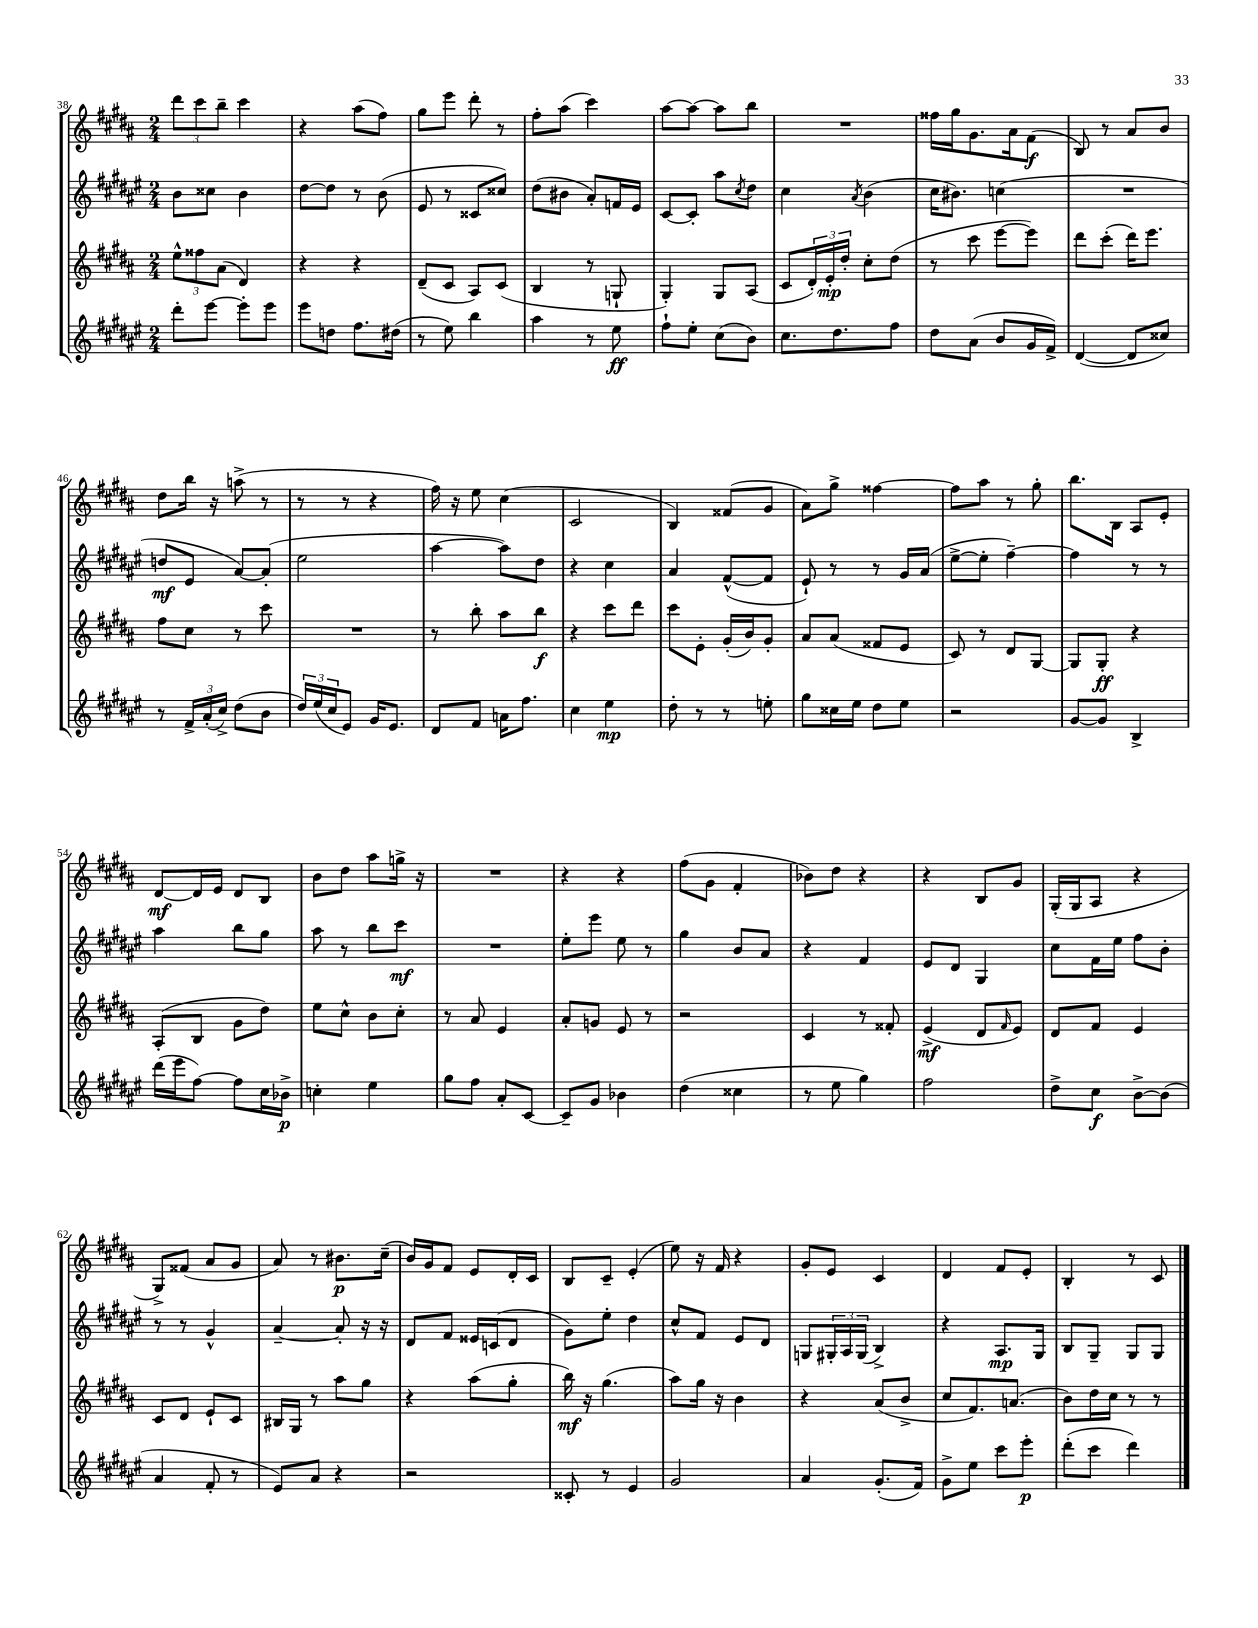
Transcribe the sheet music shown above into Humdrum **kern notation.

**kern	**dynam	**kern	**dynam	**kern	**dynam	**kern	**dynam
*part4	*part4	*part3	*part3	*part2	*part2	*part1	*part1
*staff4	*staff4	*staff3	*staff3	*staff2	*staff2	*staff1	*staff1
*clefG2	*	*clefG2	*	*clefG2	*	*clefG2	*
*k[f#c#g#d#a#e#]	*	*k[f#c#g#d#a#]	*	*k[f#c#g#d#a#e#]	*	*k[f#c#g#d#a#]	*
*M2/4	*	*M2/4	*	*M2/4	*	*M2/4	*
=38	=38	=38	=38	=38	=38	=38	=38
8ddd#'\L	.	12ee^^\L	.	8b\L	.	12ddd#\L	.
.	.	12ff##X\	.	.	.	12ccc#\	.
[8eee#\J	.	.	.	8cc##X\J	.	.	.
.	.	(12a#\J	.	.	.	12bb~\J	.
8eee#'\L]	.	4d#/)	.	4b\	.	4ccc#\	.
8eee#\J	.	.	.	.	.	.	.
=39	=39	=39	=39	=39	=39	=39	=39
8eee#\L	.	4r	.	[8dd#\L	.	4r	.
8ddn\J	.	.	.	8dd#\J]	.	.	.
8.ff#\L	.	4r	.	8r	.	(8aa#\L	.
.	.	.	.	(8b\	.	8ff#\J)	.
(16dd#X\Jk	.	.	.	.	.	.	.
=40	=40	=40	=40	=40	=40	=40	=40
8r	.	(8d#~/L	.	8e#/	.	8gg#\L	.
8ee#\)	.	8c#/J	.	8r	.	8eee\J	.
4bb\	.	8A#/L)	.	8c##X/L	.	8ddd#'\	.
.	.	(8c#/J	.	8cc##X/J)	.	8r	.
=41	=41	=41	=41	=41	=41	=41	=41
4aa#\	.	4B/	.	(8dd#\L	.	8ff#'\L	.
.	.	.	.	8b#X\J	.	(8aa#\J	.
8r	.	8r	.	8a#'/L)	.	4ccc#\)	.
8ee#\	ff	8Gn`/	.	16fn/L	.	.	.
.	.	.	.	16e#/JJ	.	.	.
=42	=42	=42	=42	=42	=42	=42	=42
8ff#`\L	.	4G#'/)	.	[8c#/L	.	[8aa#\L	.
8ee#'\J	.	.	.	8c#'/J]	.	8aa#\J_	.
(8cc#\L	.	8G#/L	.	8aa#\L	.	8aa#\L]	.
.	.	.	.	8qcc#/	.	.	.
8b\J)	.	(8A#/J	.	8dd#\J	.	8bb\J	.
=43	=43	=43	=43	=43	=43	=43	=43
8.cc#\L	.	8c#/L	.	4cc#\	.	2r	.
.	.	24d#'/L)	.	.	.	.	.
.	.	24e'/	mp	.	.	.	.
8.dd#\	.	.	.	.	.	.	.
.	.	24dd#'/JJ	.	.	.	.	.
.	.	.	.	8qa#/	.	.	.
.	.	8cc#'\L	.	(4b\	.	.	.
8ff#\J	.	(8dd#\J	.	.	.	.	.
=44	=44	=44	=44	=44	=44	=44	=44
8dd#\L	.	8r	.	16cc#\KL	.	16ff##X\LL	.
.	.	.	.	8.b#X\J)	.	16gg#\J	.
(8a#\J	.	8ccc#\	.	.	.	8.g#\	.
8b/L	.	[8eee\L	.	(4ccn\	.	.	.
.	.	.	.	.	.	16a#\k	.
16g#/L	.	8eee\J])	.	.	.	(8f#\J	f
16f#^/JJ)	.	.	.	.	.	.	.
=45	=45	=45	=45	=45	=45	=45	=45
([4d#/	.	8ddd#\L	.	2r	.	8B/)	.
.	.	(8ccc#'\J	.	.	.	8r	.
8d#/L]	.	16ddd#\KL)	.	.	.	8a#/L	.
.	.	8.eee\J	.	.	.	.	.
8cc##X/J)	.	.	.	.	.	8b/J	.
!!LO:LB:g=z
=46	=46	=46	=46	=46	=46	=46	=46
8r	.	8ff#\L	.	8ddn/L	mf	8dd#\L	.
24f#^/LL	.	8cc#\J	.	8e#/J	.	16bb\Jk	.
(24a#'/	.	.	.	.	.	.	.
.	.	.	.	.	.	16r	.
24cc#^/JJ)	.	.	.	.	.	.	.
(8dd#\L	.	8r	.	[8a#/L)	.	(8aan^\	.
8b\J	.	8ccc#\	.	(8a#'/J]	.	8r	.
=47	=47	=47	=47	=47	=47	=47	=47
24dd#/LL)	.	2r	.	2ee#\	.	8r	.
(24ee#/	.	.	.	.	.	.	.
24cc#/J	.	.	.	.	.	.	.
8e#/J)	.	.	.	.	.	8r	.
16g#/KL	.	.	.	.	.	4r	.
8.e#/J	.	.	.	.	.	.	.
=48	=48	=48	=48	=48	=48	=48	=48
8d#/L	.	8r	.	[4aa#\	.	16ff#\)	.
.	.	.	.	.	.	16r	.
8f#/J	.	8bb'\	.	.	.	8ee\	.
16an\KL	.	8aa#\L	.	8aa#\L])	.	(4cc#\	.
8.ff#\J	.	.	.	.	.	.	.
.	.	8bb\J	f	8dd#\J	.	.	.
=49	=49	=49	=49	=49	=49	=49	=49
4cc#\	.	4r	.	4r	.	2c#/	.
4ee#\	mp	8ccc#\L	.	4cc#\	.	.	.
.	.	8ddd#\J	.	.	.	.	.
=50	=50	=50	=50	=50	=50	=50	=50
8dd#'\	.	8ccc#\L	.	4a#/	.	4B/)	.
8r	.	8e'\J	.	.	.	.	.
8r	.	(16g#'/LL	.	([8f#^^/L	.	(8f##X/L	.
.	.	16b/J)	.	.	.	.	.
8een'\	.	8g#'/J	.	8f#/J]	.	8g#/J	.
=51	=51	=51	=51	=51	=51	=51	=51
8gg#\L	.	8a#/L	.	8e#`/)	.	8a#\L)	.
16cc##X\L	.	(8a#/J	.	8r	.	8gg#^\J	.
16ee#\JJ	.	.	.	.	.	.	.
8dd#\L	.	8f##X/L	.	8r	.	[4ff##X\	.
8ee#\J	.	8e/J	.	16g#/LL	.	.	.
.	.	.	.	(16a#/JJ	.	.	.
=52	=52	=52	=52	=52	=52	=52	=52
2r	.	8c#/)	.	[8ee#^\L	.	8ff##\L]	.
.	.	8r	.	8ee#'\J]	.	8aa#\J	.
.	.	8d#/L	.	[4ff#~\)	.	8r	.
.	.	[8G#/J	.	.	.	8gg#'\	.
=53	=53	=53	=53	=53	=53	=53	=53
[8g#/L	.	8G#/L]	.	4ff#\]	.	8.bb\L	.
8g#/J]	.	8G#'/J	ff	.	.	.	.
.	.	.	.	.	.	16B\Jk	.
4B^/	.	4r	.	8r	.	8A#/L	.
.	.	.	.	8r	.	8e'/J	.
!!LO:LB:g=z
=54	=54	=54	=54	=54	=54	=54	=54
(16ddd#\LL	.	(8A#'/L	.	4aa#\	.	[8d#/L	mf
16eee#\J	.	.	.	.	.	.	.
[8ff#\J)	.	8B/J	.	.	.	16d#/L]	.
.	.	.	.	.	.	16e/JJ	.
8ff#\L]	.	8g#\L	.	8bb\L	.	8d#/L	.
16cc#\L	.	8dd#\J)	.	8gg#\J	.	8B/J	.
16b-X^\JJ	p	.	.	.	.	.	.
=55	=55	=55	=55	=55	=55	=55	=55
4ccn'\	.	8ee\L	.	8aa#\	.	8b\L	.
.	.	8cc#^^\J	.	8r	.	8dd#\J	.
4ee#\	.	8b\L	.	8bb\L	.	8aa#\L	.
.	.	8cc#'\J	.	8ccc#\J	mf	16ggn^\Jk	.
.	.	.	.	.	.	16r	.
=56	=56	=56	=56	=56	=56	=56	=56
8gg#\L	.	8r	.	2r	.	2r	.
8ff#\J	.	8a#/	.	.	.	.	.
8a#'/L	.	4e/	.	.	.	.	.
[8c#/J	.	.	.	.	.	.	.
=57	=57	=57	=57	=57	=57	=57	=57
8c#~/L]	.	8a#'/L	.	8ee#'\L	.	4r	.
8g#/J	.	8gn/J	.	8eee#\J	.	.	.
4b-X\	.	8e/	.	8ee#\	.	4r	.
.	.	8r	.	8r	.	.	.
=58	=58	=58	=58	=58	=58	=58	=58
(4dd#\	.	2r	.	4gg#\	.	(8ff#\L	.
.	.	.	.	.	.	8g#\J	.
4cc##X\	.	.	.	8b/L	.	4f#'/	.
.	.	.	.	8a#/J	.	.	.
=59	=59	=59	=59	=59	=59	=59	=59
8r	.	4c#/	.	4r	.	8b-X\L)	.
8ee#\	.	.	.	.	.	8dd#\J	.
4gg#\)	.	8r	.	4f#/	.	4r	.
.	.	8f##X'/	.	.	.	.	.
=60	=60	=60	=60	=60	=60	=60	=60
2ff#\	.	(4e^/	mf	8e#/L	.	4r	.
.	.	.	.	8d#/J	.	.	.
.	.	8d#/L	.	4G#/	.	8B/L	.
.	.	16qqf#/	.	.	.	.	.
.	.	8e/J)	.	.	.	8g#/J	.
=61	=61	=61	=61	=61	=61	=61	=61
8dd#^\L	.	8d#/L	.	8cc#\L	.	(16G#'/LL	.
.	.	.	.	.	.	16G#/J	.
8cc#\J	f	8f#/J	.	16f#\L	.	8A#/J	.
.	.	.	.	16ee#\JJ	.	.	.
[8b^\L	.	4e/	.	8ff#\L	.	4r	.
(8b\J]	.	.	.	8b'\J	.	.	.
!!LO:LB:g=z
=62	=62	=62	=62	=62	=62	=62	=62
4a#/	.	8c#/L	.	8r	.	8G#^/L)	.
.	.	8d#/J	.	8r	.	(8f##X/J	.
8f#'/	.	8e`/L	.	4g#^^/	.	8a#/L	.
8r	.	8c#/J	.	.	.	8g#/J	.
=63	=63	=63	=63	=63	=63	=63	=63
8e#/L)	.	16B#X/LL	.	[4a#~/	.	8a#/)	.
.	.	16G#/JJ	.	.	.	.	.
8a#/J	.	8r	.	.	.	8r	.
4r	.	8aa#\L	.	8a#'/]	.	8.b#X\L	p
.	.	8gg#\J	.	16r	.	.	.
.	.	.	.	16r	.	(16cc#~\Jk	.
=64	=64	=64	=64	=64	=64	=64	=64
2r	.	4r	.	8d#/L	.	16b/LL)	.
.	.	.	.	.	.	16g#/J	.
.	.	.	.	8f#/J	.	8f#/J	.
.	.	(8aa#\L	.	16e##X/LL	.	8e/L	.
.	.	.	.	(16cn/J	.	.	.
.	.	8gg#'\J	.	8d#/J	.	16d#'/L	.
.	.	.	.	.	.	16c#/JJ	.
=65	=65	=65	=65	=65	=65	=65	=65
8c##X'/	.	16bb\)	mf	8g#\L)	.	8B/L	.
.	.	16r	.	.	.	.	.
8r	.	(4.gg#\	.	8ee#'\J	.	8c#~/J	.
4e#/	.	.	.	4dd#\	.	(4e'/	.
=66	=66	=66	=66	=66	=66	=66	=66
2g#/	.	8aa#\L)	.	8cc#^^/L	.	8ee\)	.
.	.	16gg#\Jk	.	8f#/J	.	16r	.
.	.	16r	.	.	.	16f#/	.
.	.	4b\	.	8e#/L	.	4r	.
.	.	.	.	8d#/J	.	.	.
=67	=67	=67	=67	=67	=67	=67	=67
4a#/	.	4r	.	8Gn/L	.	8g#'/L	.
.	.	.	.	24G#X'/L	.	8e/J	.
.	.	.	.	24A#/	.	.	.
.	.	.	.	(24G#/JJ	.	.	.
(8.g#'/L	.	(8a#/L	.	4B^/)	.	4c#/	.
.	.	8b^/J	.	.	.	.	.
16f#/Jk)	.	.	.	.	.	.	.
=68	=68	=68	=68	=68	=68	=68	=68
8g#^\L	.	8cc#/L	.	4r	.	4d#/	.
8ee#\J	.	8.f#/)	.	.	.	.	.
8ccc#\L	.	.	.	8.A#/L	mp	8f#/L	.
.	.	(8.an/J	.	.	.	.	.
8eee#'\J	p	.	.	.	.	8e'/J	.
.	.	.	.	16G#/Jk	.	.	.
=69	=69	=69	=69	=69	=69	=69	=69
(8ddd#'\L	.	8b\L)	.	8B/L	.	4B'/	.
8ccc#\J	.	16dd#\L	.	8G#~/J	.	.	.
.	.	16cc#\JJ	.	.	.	.	.
4ddd#\)	.	8r	.	8G#/L	.	8r	.
.	.	8r	.	8G#/J	.	8c#/	.
==	==	==	==	==	==	==	==
*-	*-	*-	*-	*-	*-	*-	*-
